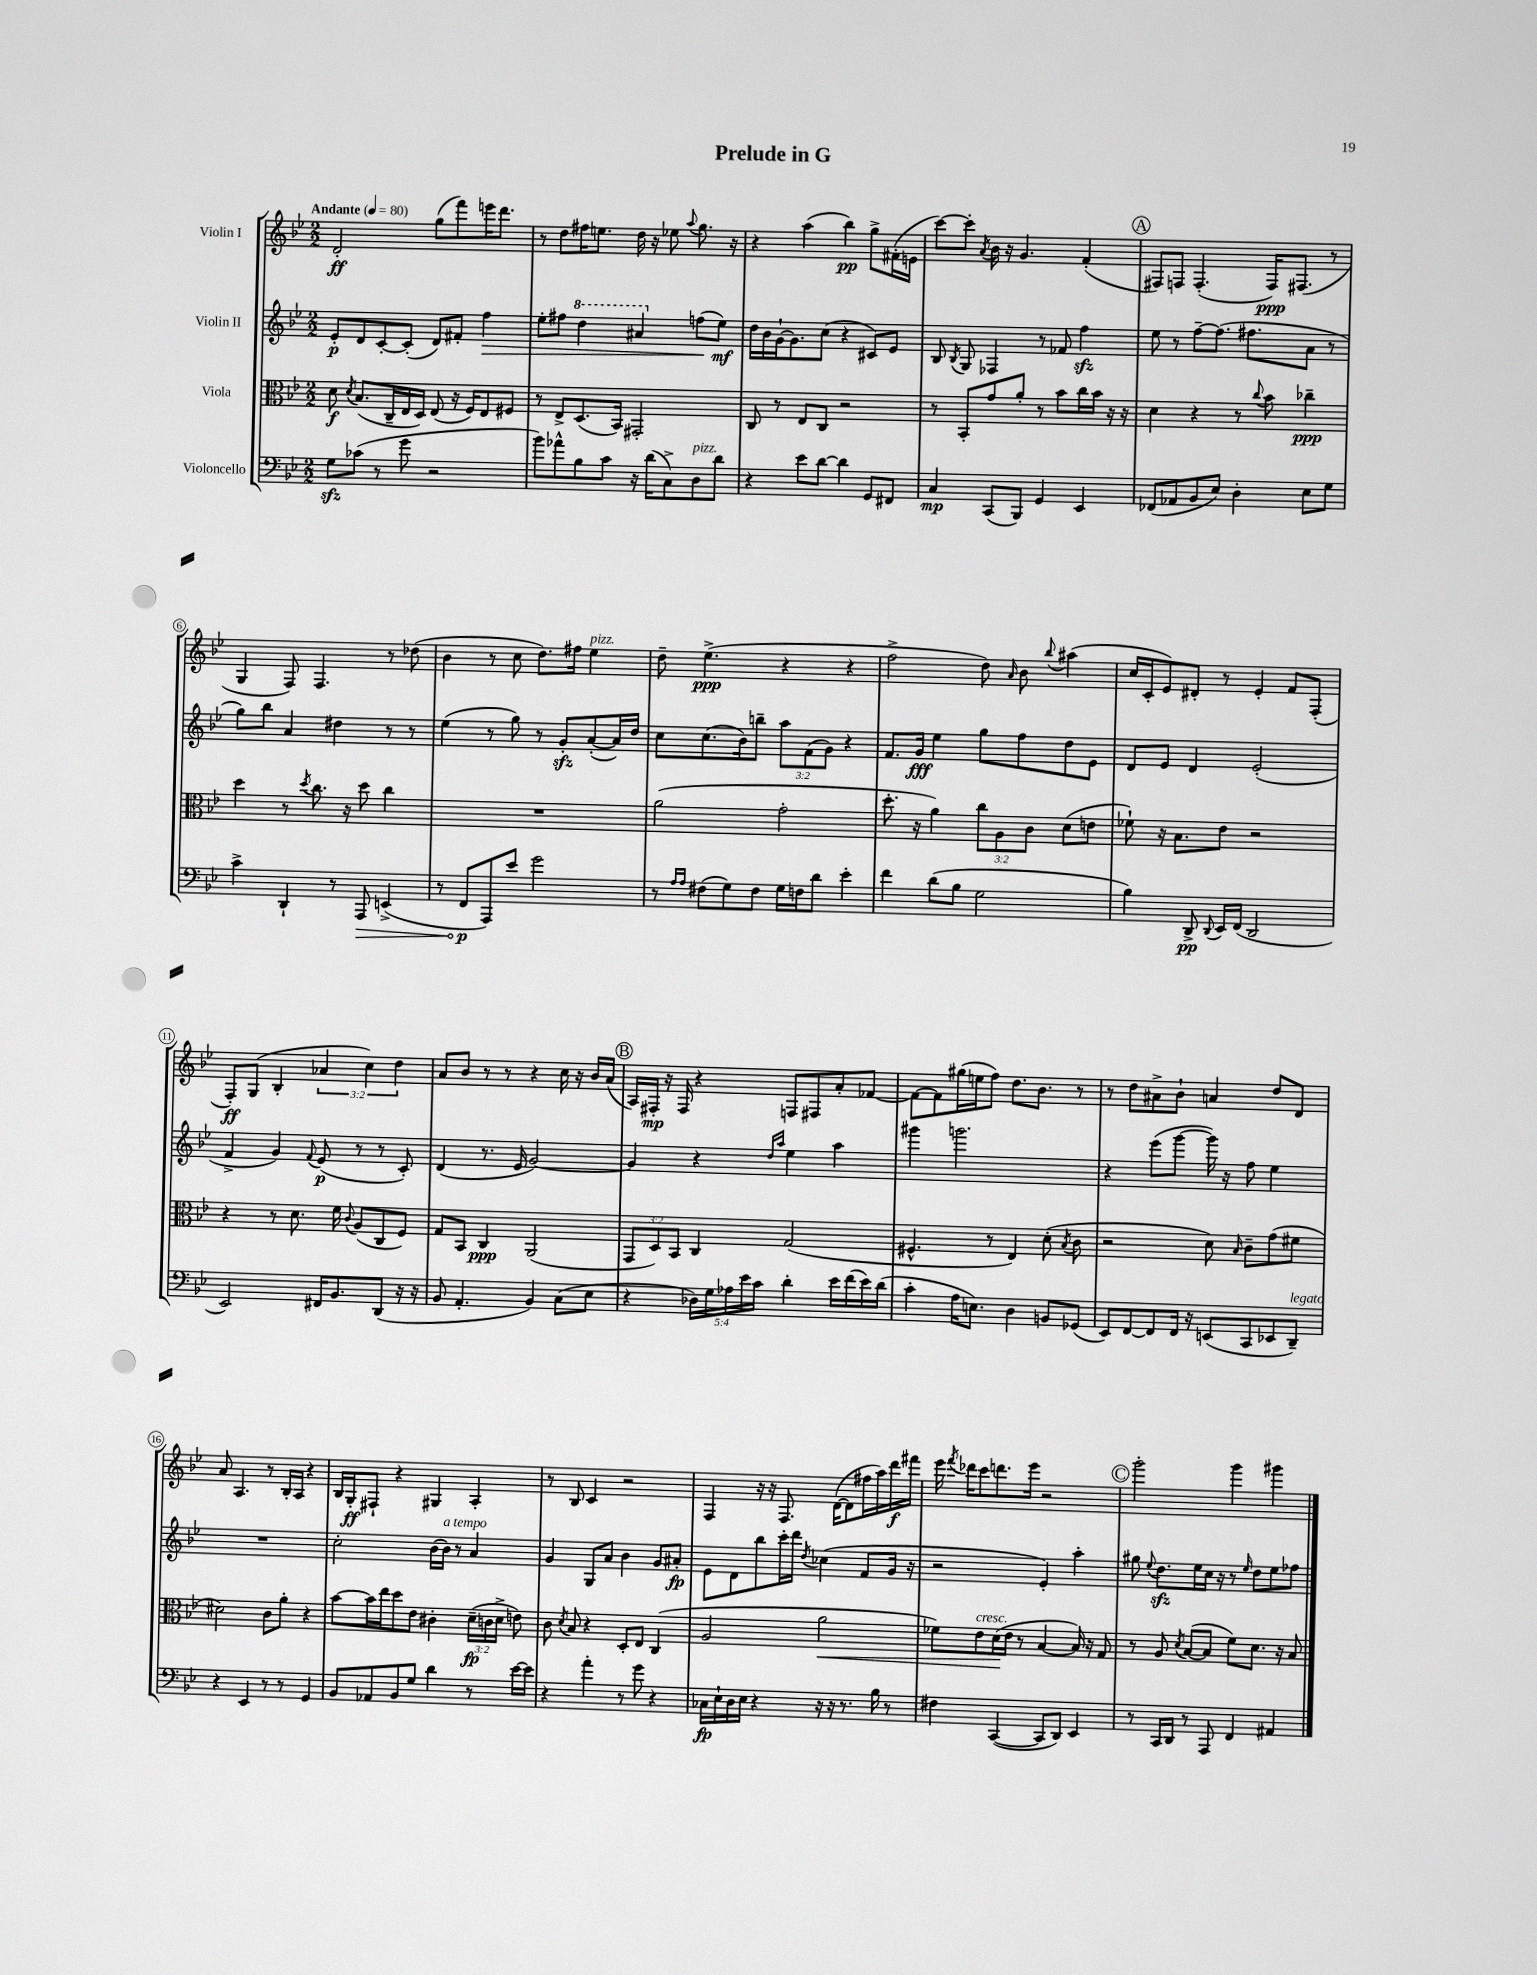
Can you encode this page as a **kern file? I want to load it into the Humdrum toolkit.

**kern	**kern	**kern	**kern
*staff4	*staff3	*staff2	*staff1
*clefF4	*clefC3	*clefG2	*clefG2
*k[b-e-]	*k[b-e-]	*k[b-e-]	*k[b-e-]
*M2/2	*M2/2	*M2/2	*M2/2
*MM80	*MM80	*MM80	*MM80
8G	8d	8e-'	2d'
.	8qd	.	.
(8c-	(8.B-	8d	.
8r	.	[8c'	.
.	16C~	.	.
8g	16E-	(8c']	.
.	16D)	.	.
2r	(8E-	8d)	(8gg
.	16r	8f#'	8fff)
.	16F)	.	.
.	8E-	4ff	16eee
.	.	.	8.ddd
.	8F#	.	.
=	=	=	=
8b-)	8r	8ee-'	8r
8a-^^	8E-^	8ff#	8dd
8B-	(8.D	4ddd	16ff#
.	.	.	8.ee
8c	.	.	.
.	16BB-)	.	.
16r	2GG#'	4aa#	16dd
(16d	.	.	16r
8C^)	.	.	8ee-
.	.	.	8qqaa
8D	.	(8ff	8.gg
8d	.	8ee-)	.
.	.	.	16r
=	=	=	=
4r	8C	16dd	4r
.	.	16b-	.
.	8r	[16g`	.
.	.	8.g]	.
8e-	8E-	.	(4aa
[8d	8C	(8cc	.
4d]	2r	4r	4bb-)
8GG	.	8c#)	8gg^
8FF#	.	8e-	(16f#'
.	.	.	16e
=	=	=	=
4C	8r	8B-	[8ccc)
.	.	8qB-	.
.	8BB-'	8G	8ccc']
.	.	.	8qa
(8CC	8g	4F-	16b-
.	.	.	16r
8BBB-)	8a'	.	4.g
4GG	8r	8r	.
.	8b-	8f-	.
4EE-	16cc	4ff	(4f'
.	16b-	.	.
.	16r	.	.
.	16r	.	.
=	=	=	=
(8FF-	4d	8ee-	8F#)
8AA-	.	8r	8F
8BB-	4r	[8ff~	(4.F'
8E-)	.	(8.ff]	.
4D'	8r	.	.
.	.	8.ff#	.
.	8qqcc	.	.
.	8b-	.	16F)
.	.	.	(8.F#
8E-	4cc-~	8a	.
8G	.	8r	8r
=	=	=	=
4c^	4dd	8gg)	4G
.	.	8bb-	.
4DD`	8r	4a	8F)
.	8qdd	.	.
.	8.cc	.	4.F
8r	.	4dd#	.
.	16r	.	.
8AAA	8dd	.	.
(4EE^	4cc	8r	8r
.	.	8r	(8dd-
=	=	=	=
8r	1r	(4ee-	4b-
8FF	.	.	.
8AAA)	.	8r	8r
8e-	.	8gg)	8cc
2g	.	8r	8.dd)
.	.	8g'	.
.	.	.	16ff#
.	.	([8a'	4ee-
.	.	16a])	.
.	.	16dd	.
=	=	=	=
8r	(2a	8cc	8dd~
16qqA	.	.	.
16qqA	.	.	.
(8F#	.	(8.cc	(4.ee-^
8G)	.	.	.
.	.	16b-)	.
8F#	.	8bb~	.
16G	2g'	12aa	4r
16F	.	.	.
.	.	(12f	.
8d	.	.	.
.	.	12g)	.
4e-'	.	4r	4r
=	=	=	=
4f	8.dd'	8.f	2ff^
.	16r	16g	.
(8d	4a)	4ee-	.
8B-	.	.	.
2G	12cc	8gg	8dd)
.	12A	.	.
.	.	.	16qqa
.	.	8ff	8b-
.	12c	.	.
.	.	.	8qqbb-
.	(8d	8dd	(4aa#
.	8e	8e-	.
=	=	=	=
4B-)	8f-`)	8d	16cc
.	.	.	16c'
.	16r	8e-	8e-)
.	8.B-	.	.
8DD^	.	4d	8d#'
8qqDD	.	.	.
16EE-	8e-	.	8r
(16FF	.	.	.
2DD	2r	(2e-'	4e-'
.	.	.	8f
.	.	.	(8F'
=	=	=	=
2EE-)	4r	4f^	8F')
.	.	.	(8G
.	8r	4g)	4B-'
.	8.d	.	.
.	.	8qqf	.
16FF#	.	(8e-	6a-
8.BB-	16f	.	.
.	8qqc	.	.
.	(8A	8r	.
.	.	.	6cc)
(8DD	8C	8r	.
.	.	.	6dd
16r	8F)	8c')	.
16r	.	.	.
=	=	=	=
8BB-	8G	(4d	8a
4.AA'	8BB-	.	8b-
.	4C	8.r	8r
.	.	.	8r
.	.	16e-	.
4BB-)	(2AA	[2g)	4r
(8C	.	.	16cc
.	.	.	16r
8E-	.	.	16b-
.	.	.	(16a
=	=	=	=
4r	12GG	4g]	16A)
.	.	.	16F#'
.	12D)	.	.
.	.	.	16r
.	12BB-	.	.
.	.	.	16F#
20D-)	4C	4r	4r
20G	.	.	.
20A-	.	.	.
20e-	.	.	.
20c	.	.	.
.	.	16qqdd	.
.	.	16qqaa	.
4d'	(2G	4ee-	8F
.	.	.	8F#
16e-	.	4aa	8a'
(16f	.	.	.
16e-)	.	.	[8f-
(16d	.	.	.
=	=	=	=
4c'	4.F#^^	4ggg#	8f-_
.	.	.	8f-]
16A	.	2.ggg	(16gg#
8.E)	.	.	16ee
.	8r	.	8ff)
4D	4E-)	.	8.dd
.	.	.	8.b-
8BB	(8d'	.	.
.	8qB-	.	.
(8GG-	8c	.	8r
=	=	=	=
8EE-)	2r	4r	8r
[8FF	.	.	8dd
8FF]	.	(8eee-	8a#^
16FF	.	[8ggg	8b-`
16r	.	.	.
(8EE	8d)	16ggg])	4a
.	.	16r	.
.	16qqB-	.	.
8CC	8c~	8ff	.
8EE-	(8g	4ee-	8dd
8DD~)	8f#	.	8d
=	=	=	=
4r	2d#)	1r	8a
.	.	.	4.A
4EE-	.	.	.
8r	8c	.	8r
8r	8a'	.	16B-'
.	.	.	16A
4GG	4r	.	4r
=	=	=	=
8BB-	[8b-	2cc'	16B-
.	.	.	16G'
8AA-	16b-]	.	8F#`
.	16ee-	.	.
8BB-	8dd	.	4r
8G	8e-	.	.
4d	4c#'	(16b-	4G#
.	.	16b-)	.
.	.	8r	.
8r	(24d~	4a	4A'
.	24c	.	.
.	24d^	.	.
[16e-	8e)	.	.
16e-]	.	.	.
=	=	=	=
4r	8c	4g	8r
.	8qd	.	.
.	8B-	.	8B-
4a'	4r	8G	4c
.	.	8a	.
8r	8D'	4b-	2r
8g	8E-	.	.
4r	(4C	8g	.
.	.	8a#'	.
=	=	=	=
16C-	2A	8e-	4F
16E-`	.	.	.
16D	.	8d	.
16E-	.	.	.
4r	.	8bb-	16r
.	.	.	16r
.	.	16ccc'	8.F
.	.	16ddd	.
.	.	8qdd	.
16r	2a	(4cc-	.
16r	.	.	([16d
8.r	.	.	8d]
.	.	8f	16ff#
16B-	.	.	16aa)
8r	.	16g	16ddd
.	.	16r	16fff#
=	=	=	=
4F#	8f-)	2r	16eee-
.	.	.	8qfff
.	.	.	16ddd-
.	8e-	.	8ccc
([4CC	(16d	.	8.ddd
.	16e-	.	.
.	8r	.	.
.	.	.	16eee-
8CC]	[4B-	4e-')	2r
8DD)	.	.	.
4EE-	16B-])	4aa'	.
.	16r	.	.
.	8G	.	.
=	=	=	=
8r	8r	8gg#	2ggg'
.	.	8qqee-	.
16CC	8A	8.dd	.
16DD	.	.	.
.	8qd	.	.
8r	([8B-	.	.
.	.	16ee-	.
8AAA	8B-]	16cc	.
.	.	16r	.
4FF	8f)	8r	4ggg
.	.	16qqee-	.
.	8.d	8dd	.
4AA#	.	8ee-	4ggg#
.	16r	.	.
.	8B-	8ff-	.
==	==	==	==
*-	*-	*-	*-
